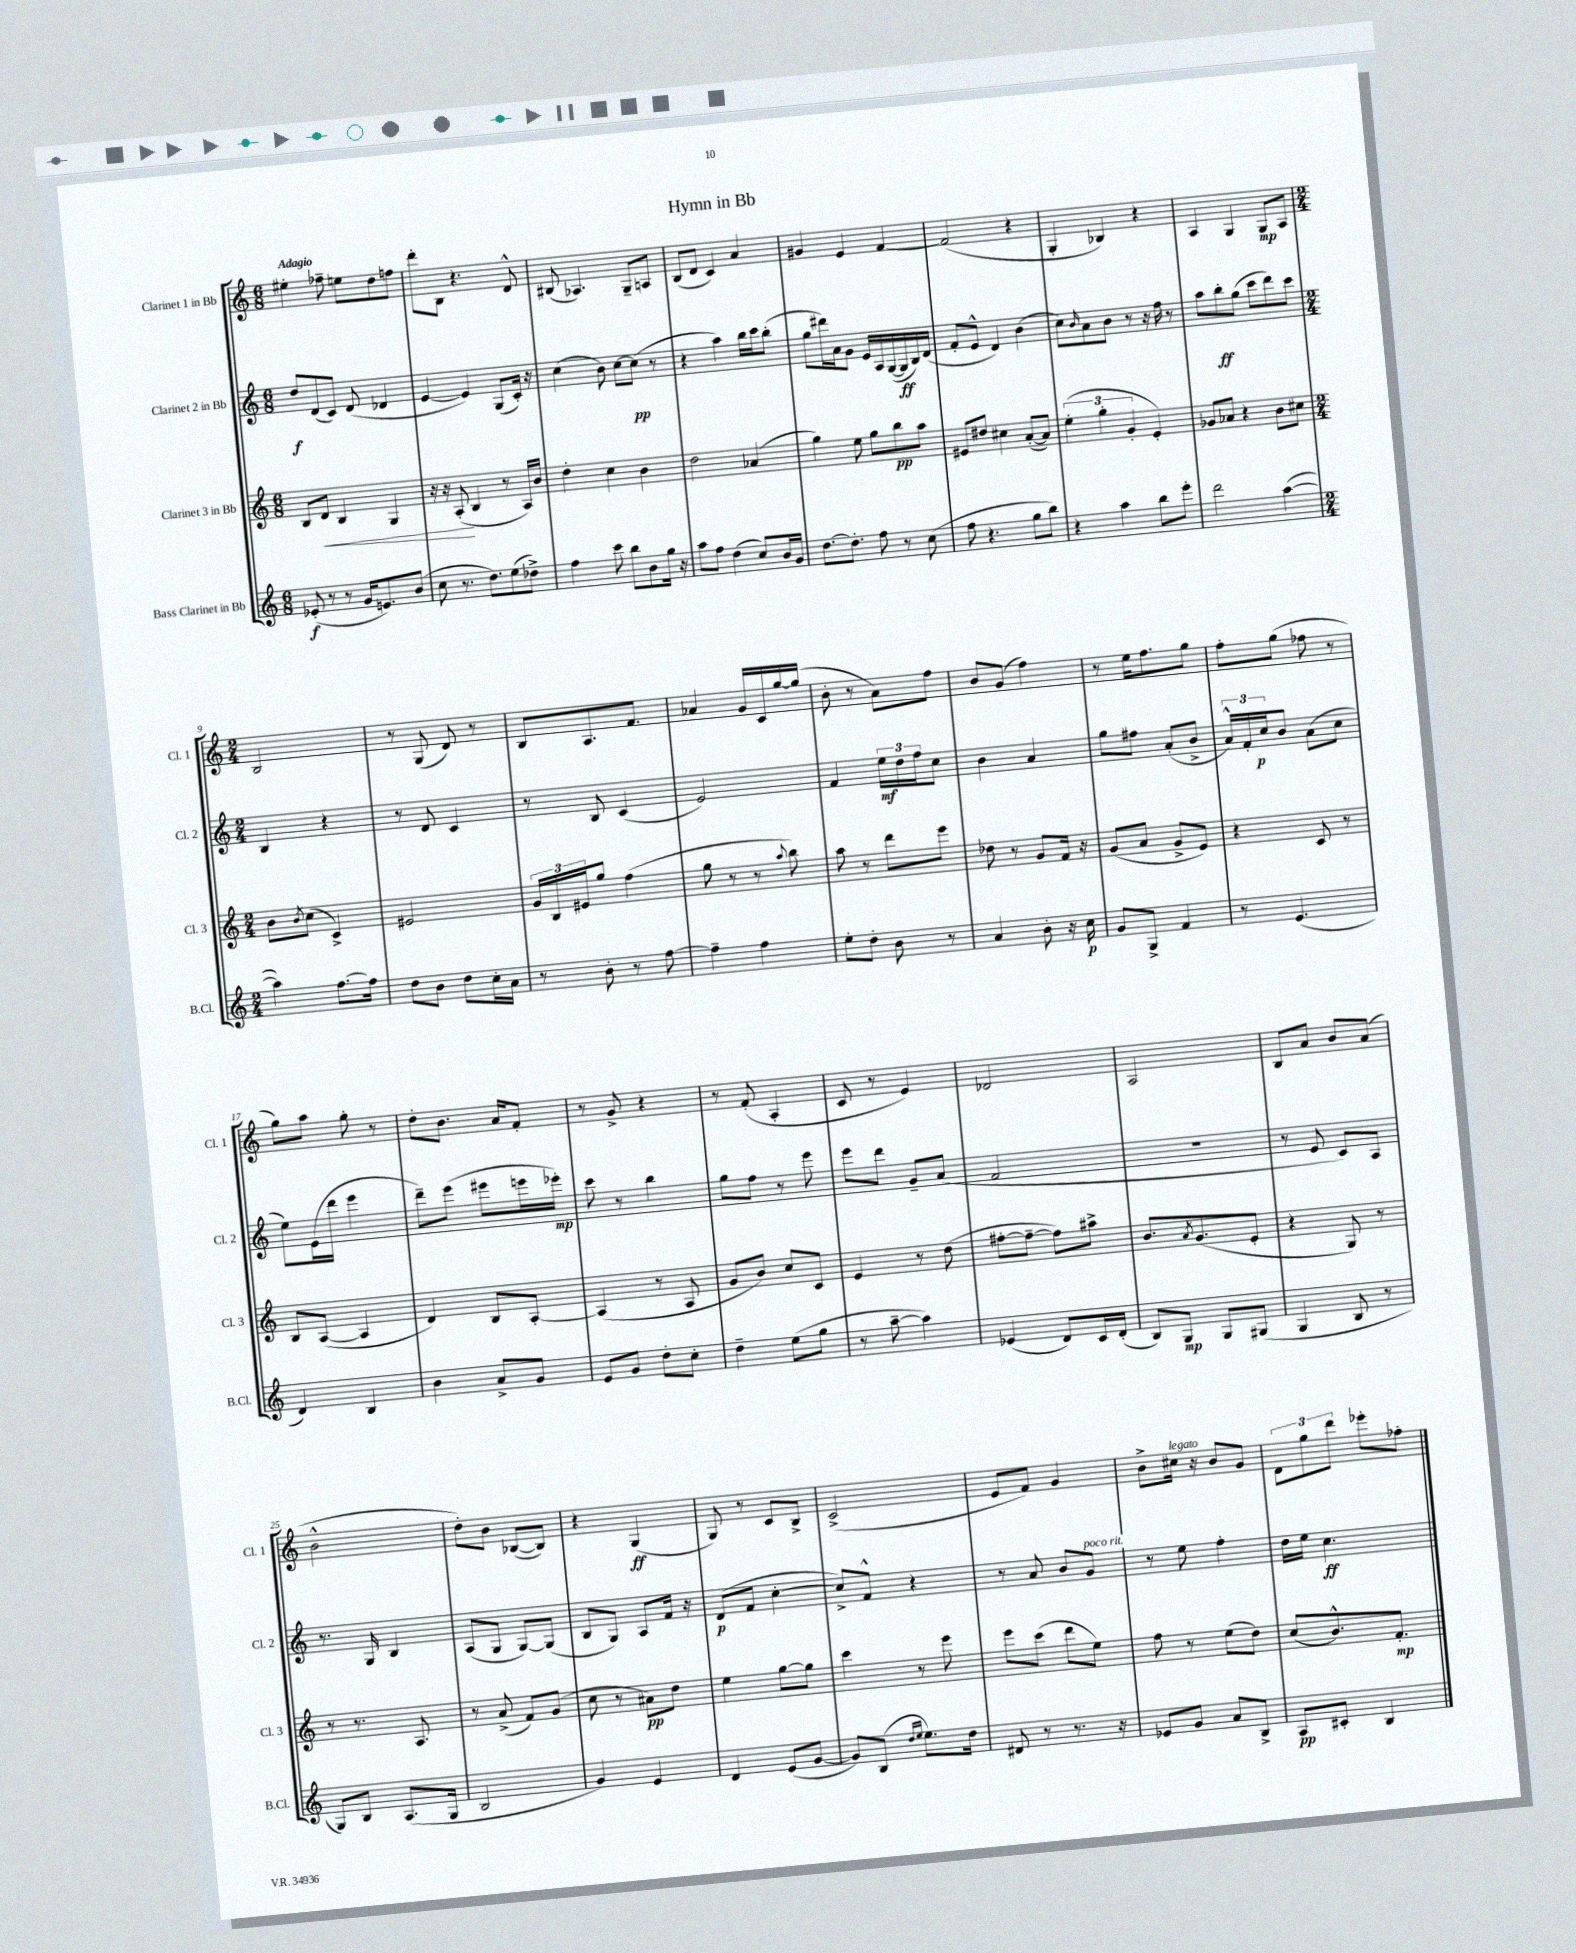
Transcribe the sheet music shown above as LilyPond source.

\header { title = "Hymn in Bb" }
<<
\new StaffGroup <<
\new Staff = "s0" \with { instrumentName = "Clarinet 1 in Bb" shortInstrumentName = "Cl. 1" } {
    \clef treble \key c \major \numericTimeSignature \time 6/8 \tempo "Adagio"
    eis''4-. fes''8-- e''8 d''8 f''8 |
    d'''8-. b8 r4. d'8-^ |
    bis8( aes4.) g8-- a8 |
    b8( d'8 c'4) a'4 |
    gis'4 e'4 f'4~ |
    f'2( r4 |
    g4-. bes4) r4 |
    a4 g4 g8\mp a8 |
    \numericTimeSignature \time 2/4 b2 |
    r8 g8( d'8) r8 |
    b8 a8. f'8. |
    aes'4 g'16 c'16 g''16~ g''16( |
    b'8-. r8 a'8) f''8 |
    b'8 g'8( f''4) |
    r8 e''16 f''8. g''8 |
    f''8-. g''8( fes''8 r8 |
    g''8) a''8 g''8-. r8 |
    d''8-. b'8. a'16 f'8-. |
    r8 g'8-> r4 |
    r8 f'8-.( a4-. |
    c'8 r8 e'4) |
    des'2 |
    a2 |
    b8 a'8 b'8 a'8( |
    b'2-^ |
    d''8-.) b'8 bes8~( bes8) |
    r4 g4\ff( |
    g8) r8 c'8 b8-> |
    c'2->( |
    e'8 f'8) g'4 |
    b'8-> cis''16^\markup { \italic "legato" } r16 b'8 g'8 |
    \tuplet 3/2 { d'8 g''8 d'''8 } ees'''8-. fes''8-. \bar "|." |
}
\new Staff = "s1" \with { instrumentName = "Clarinet 2 in Bb" shortInstrumentName = "Cl. 2" } {
    \clef treble \key c \major \numericTimeSignature \time 6/8
    d''8\f d'8( c'8) d'8( des'4 |
    e'4~ e'4) g8( c'16-.) r16 |
    c''4( b'8) c''8~ c''8\pp( r8 |
    r4 a''4) b''16 c'''16 b''8-.( |
    g''8 dis'''16) a'16 g'8 e'16 a16 g16~( g16\ff b16) d'16( |
    f'8-. e'8-^ d'4) b'4( |
    c''8) \grace { b'16 } a'8 b'8 r8 r16 f''16 r8 |
    a''8 b''8-.\ff g''8( c'''8 d'''8) c'''8 |
    \numericTimeSignature \time 2/4 b4 r4 |
    r8 d'8 c'4 |
    r8 b8 c'4( |
    e'2) |
    f'4 \tuplet 3/2 { e''16\mf d''16 f''16 } c''8 |
    b'4 a'4 |
    g''8 fis''8 a'8-.( b'8-> |
    \tuplet 3/2 { a'16-^) f'16-. c''16\p } b'8 a'8( c''8 |
    e''8) e'16( d'''16 e'''4 |
    d'''8--) e'''8( eis'''8 e'''16 ees'''16-.\mp) |
    c'''8 r8 b''4 |
    g''8 f''8 r8 e'''8 |
    e'''8 d'''8 g'8-- a'8( |
    f'2 |
    R2 |
    r8 e'8 c'8) a8 |
    r8. g16 b4 |
    a8( g8 g8~) g8( |
    b8 g8) a8 f'16 r16 |
    d'8\p( f'8 c''4~-. |
    c''8->) f'8-^ r4 |
    r8 a'8 b'8 g'8^\markup { \italic "poco rit." } |
    r8 e''8 f''4-. |
    d''16 e''16 c''4.\ff \bar "|." |
}
\new Staff = "s2" \with { instrumentName = "Clarinet 3 in Bb" shortInstrumentName = "Cl. 3" } {
    \clef treble \key c \major \numericTimeSignature \time 6/8
    b8 d'8\< b4 g4 |
    r16 r16 a8-.\!( b4 r8 a16) b'16 |
    d''4-. c''4 b'4 |
    d''2 aes'4( |
    g''4) e''8 g''8 b''8\pp a''8 |
    eis'8 dis''8 cis''4 a'8~-.( a'8) |
    \tuplet 3/2 { e''4-.( g''4-. g'4-. } e'4-.) |
    ges'8 aes'8 r4 b'8 cis''8 |
    \numericTimeSignature \time 2/4 b'8 \acciaccatura { b'8 } c''8( c'4->) |
    eis'2 |
    \tuplet 3/2 { g'16 b16 eis'16 } g''8 f''4( |
    g''8 r8 r8 \appoggiatura { a''8 } b''8) |
    a''8 r8 d'''8 e'''8 |
    des''8 r8 g'8 f'16 r16 |
    g'8( a'8 g'8-> e'8) |
    r4 c'8 r8 |
    b8 a8~( a4 |
    d'4) b8 a8~-. |
    a4( r8 a8 |
    g'8 b'8) c''8 c'8 |
    e'4 r8 d''8( |
    fis''8~-. fis''8~-- fis''8) ais''8-> |
    b'8. \acciaccatura { a'8 } g'8.( e'8-. |
    r4 g8) r8 |
    r8 r8. a8. |
    r8 a'8->( f'8) g'8( |
    c''8 r8 ais'8\pp) d''8 |
    e''4 g''8~ g''8 |
    c'''4 r8 e'''8 |
    e'''8 c'''8( d'''8 e''8) |
    f''8 r8 e''8( d''8) |
    c''8( b'8.-^) f'8.-.\mp \bar "|." |
}
\new Staff = "s3" \with { instrumentName = "Bass Clarinet in Bb" shortInstrumentName = "B.Cl." } {
    \clef treble \key c \major \numericTimeSignature \time 6/8
    ees'8-.\f( r8 r8 g'16 e'8.) b'8( |
    c''8 r8. d''8.) e''8( des''8->) |
    f''4 c'''8 b''8 b'8 g''16 r16 |
    a''8 f''8 d''4( c''8) b'16 g'16 |
    d''8.~ d''8.-. f''8 r8 c''8( |
    f''8 r4. g''8 b''8) |
    r4 a''4 b''8 e'''8-. |
    d'''2 a''4~( |
    \numericTimeSignature \time 2/4 a''4) f''8.~ f''16 |
    d''8 b'8 d''8 c''16-. a'16 |
    r8 b'8-. r8 f''8~ |
    f''4-- f''4 |
    e''8-. d''8-. b'8 r8 |
    a'4 b'8-. r16 c''16\p |
    g'8 g8-> f'4 |
    r8 e'4.( |
    d'4) b4 |
    b'4 a'8-> g'8 |
    e'8 g'8 d''8-. c''8-. |
    d''4-- e''8( g''8 |
    r8 a''8~-- a''4) |
    ees'4( d'8) c'16 d'16-.( |
    b8) g8\mp g8 gis8( |
    g4 b8 r8 |
    g8) b8 a8.( g16 |
    b2 |
    g'4) e'4 |
    d'4 e'8( g'8~ |
    g'8) b8( \grace { d''16 e''16 } e''8.) d''16 |
    dis'8 r8 r8. r16 |
    ees'8 g'8 a'8 b8-> |
    a8\pp cis'8-. b4 \bar "|." |
}
>>
>>
